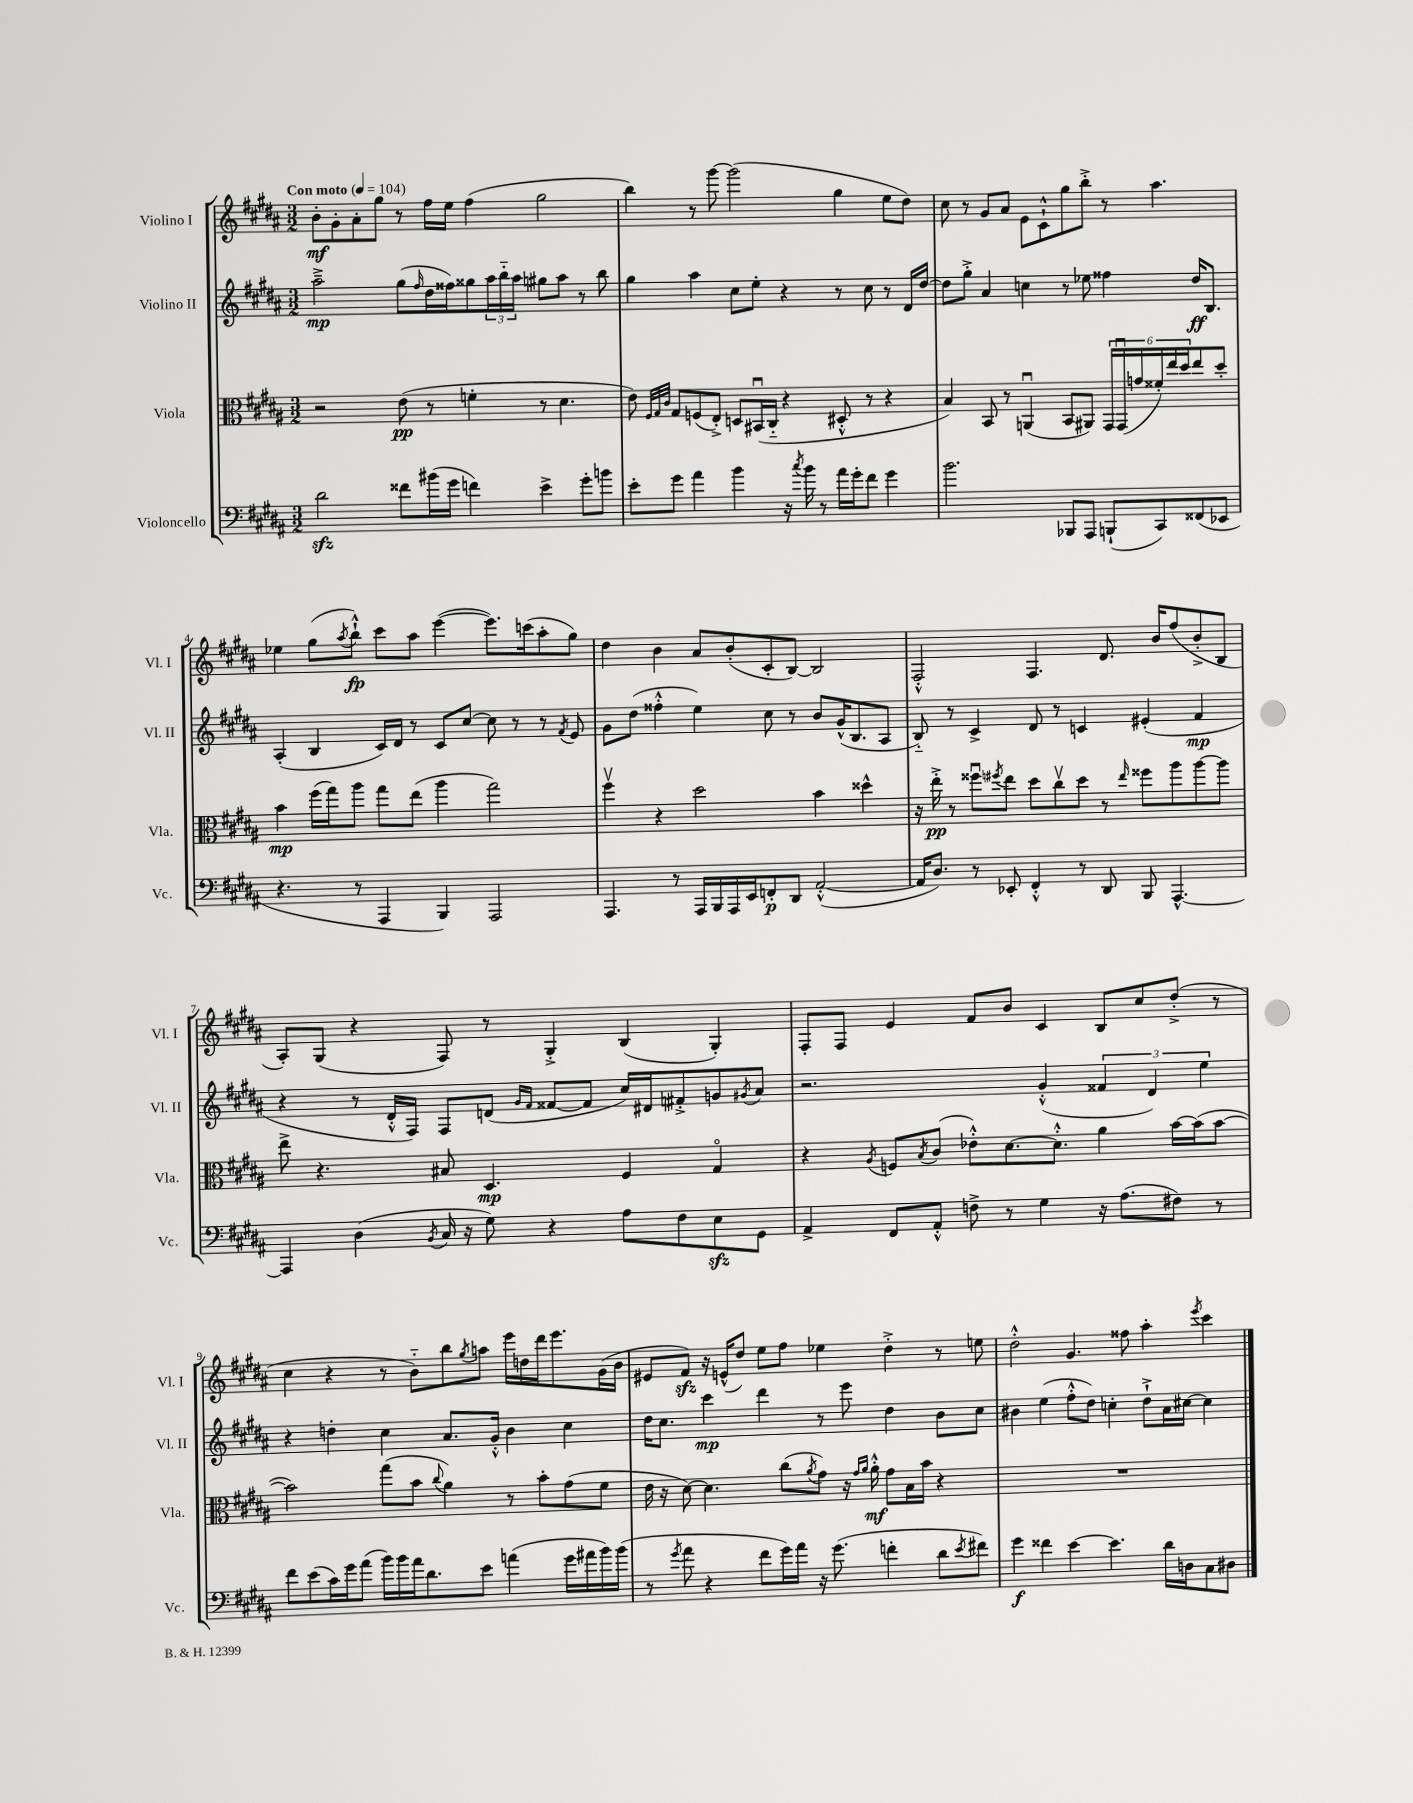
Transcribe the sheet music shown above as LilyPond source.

<<
\new StaffGroup <<
\new Staff = "s0" \with { instrumentName = "Violino I" shortInstrumentName = "Vl. I" } {
    \clef treble \key b \major \numericTimeSignature \time 3/2 \tempo "Con moto" 4 = 104
    b'8-.\mf gis'8-. ais'8-. gis''8 r8 fis''16 e''16 fis''4( gis''2 |
    b''4) r8 gis'''8~ gis'''2( gis''4 e''8 dis''8) |
    cis''8 r8 gis'8 ais'8 e'8 cis'8-!-^ gis''8 b''8-.-> r8 ais''4. |
    ees''4 gis''8( \acciaccatura { ais''8 } b''8-!-^\fp) cis'''8 ais''8 e'''4~( e'''8.) c'''16( ais''8-. gis''8) |
    dis''4 b'4 ais'8 b'8-.( cis'8-. b8~) b2 |
    fis2-.-^ fis4. dis'8. b'16 fis''8( b'8-.-> b8 |
    ais8-.) gis8( r4 fis8) r8 gis4-.-> b4( gis4-.) |
    fis8-. fis8 e'4 fis'8 b'8 cis'4 b8 cis''8 dis''8-.->( r8 |
    cis''4 r4 r8 b'8-_) b''8 \acciaccatura { gis''8 } a''8 e'''16 d''16 dis'''16 e'''8. gis'16( b'16 |
    eis'8 fis'8\sfz) r16 e'16-^( dis''8) e''8 fis''8 ees''4 dis''4-.-> r8 e''8 |
    dis''2-.-^ gis'4. fisis''8 ais''4-. \acciaccatura { e'''8 } cis'''4 \bar "|." |
}
\new Staff = "s1" \with { instrumentName = "Violino II" shortInstrumentName = "Vl. II" } {
    \clef treble \key b \major \numericTimeSignature \time 3/2
    ais''2--->\mp gis''8( \grace { fis''16 } dis''16 fisis''16) gisis''8 \tuplet 3/2 { ais''16 b''16-_ ais''16 } gis''8 ais''8 r8 b''8 |
    gis''4 ais''4 cis''8 e''8-. r4 r8 cis''8 r8 dis'16 dis''16~ |
    dis''8 gis''8-.-> ais'4 c''4 r8 ees''8 fisis''4 dis''16\ff b8. |
    ais4-.( b4 cis'16) dis'16 r8 cis'8 cis''8~ cis''8 r8 r8 \acciaccatura { fis'8 } e'8 |
    gis'8 dis''8( fisis''4-.-^ e''4) cis''8 r8 b'8 gis'16-^( b8. ais8 |
    b8-_) r8 cis'4-> dis'8 r8 c'4 eis'4-.( fis'4\mp |
    r4 r8 dis'16-.-^ fis16) fis8 d'8( \grace { gis'16 fis'16 } fisis'8~ fisis'8 cis''16) dis'16 fis'8-.-> g'8 \acciaccatura { gis'8 } ais'8 |
    r2. gis'4-.-^( \tuplet 3/2 { fisis'4 dis'4) e''4 } |
    r4 d''4-. cis''4 ais'8. gis'16-.-^ b'4 cis''4 |
    dis''16 cis''8. cis'''4\mp dis'''4 r8 e'''8 dis''4 b'8 cis''8 |
    bis'4 e''4( fis''8-.-^ dis''8) c''4-. dis''8-!-> ais'16 cis''16~ cis''4 \bar "|." |
}
\new Staff = "s2" \with { instrumentName = "Viola" shortInstrumentName = "Vla." } {
    \clef alto \key b \major \numericTimeSignature \time 3/2
    r2 e'8\pp( r8 f'4-. r8 dis'4. |
    e'8) \grace { fis32 gis32 cis'32 } gis8 f8( e8-.->) d8 bis,16\downbow( cis16-_ r4 dis8-.-^ r8 r4 |
    b4) b,8 r8 a,4\downbow( b,8 ais,8) \tuplet 6/4 { gis,16 gis,16\downbow( g'16 fisis'16-.) e''16 dis''16 } e''8 dis''8-. |
    b'4\mp fis''16( gis''16) ais''8 gis''8 e''8( ais''4 gis''2) |
    fis''4\upbow r4 dis''2 b'4 disis''4-^ |
    r16 e''16-.->\pp r8 fisis''8\downbow \acciaccatura { fis''8 } e''8 dis''8 cis''8\upbow dis''8 r8 \grace { e''16 } fisis''8 ais''8 ais''8~ ais''8 |
    e''8-> r4. bis8 dis4.\mp fis4 gis4\flageolet |
    r4 \acciaccatura { ais8 } f8 \acciaccatura { b8 } cis'8( ees'8-.-^) dis'8.~ dis'8.-.-^ ais'4 b'16~ b'16( b'8~ |
    b'2) gis''8( b'8 \appoggiatura { cis''8 } ais'4) r8 b'8-. gis'8( fis'8 |
    e'16 r16 dis'8~) dis'4. cis''8( \acciaccatura { ais'8 } gis'8) r16 \grace { gis'16 ais'16 } ais'16-.-^\mf gis'8 b16 b'16 r4 |
    R1. \bar "|." |
}
\new Staff = "s3" \with { instrumentName = "Violoncello" shortInstrumentName = "Vc." } {
    \clef bass \key b \major \numericTimeSignature \time 3/2
    dis'2\sfz fisis'8 bis'16( gis'16 f'4) e'4-> gis'8-. b'8 |
    e'8-. gis'8 ais'4 b'4 r16 \acciaccatura { cis''8 } b'16 r8 ais'16 gis'16-. fis'8 gis'4 |
    b'2. bes,,8 ais,,8 b,,8-!( cis,8) fisis,8( ees,8 |
    r4. r8 ais,,4 b,,4) ais,,2 |
    ais,,4. r8 ais,,16 b,,16 ais,,16 e,16 f,8-.\p dis,8 ais,2~-.-^( |
    ais,16 dis8.) r8 ees,8-. fis,4-.-^ r8 dis,8 b,,8 ais,,4.~-^ |
    ais,,4 dis4( \acciaccatura { b,8 } cis16 r16 gis8) r4 ais8 fis8 e8\sfz gis,8 |
    ais,4-> fis,8 ais,8-.-^ f8-> r8 gis4 r16 ais8.( fis8) r8 |
    fis'8 e'8( cis'16) gis'16 ais'8( b'16) b'16 ais'16 dis'8. e'8 a'4( gis'16 ais'16 b'16) b'16( |
    r8 \acciaccatura { gis'8 } ais'8 r4 fis'8 gis'16) ais'16 r16 gis'8.( f'4-. dis'8 \acciaccatura { e'8 } fis'8) |
    gis'4\f fisis'4 e'4~ e'4. dis'16 d16 cis8 dis8 \bar "|." |
}
>>
>>
